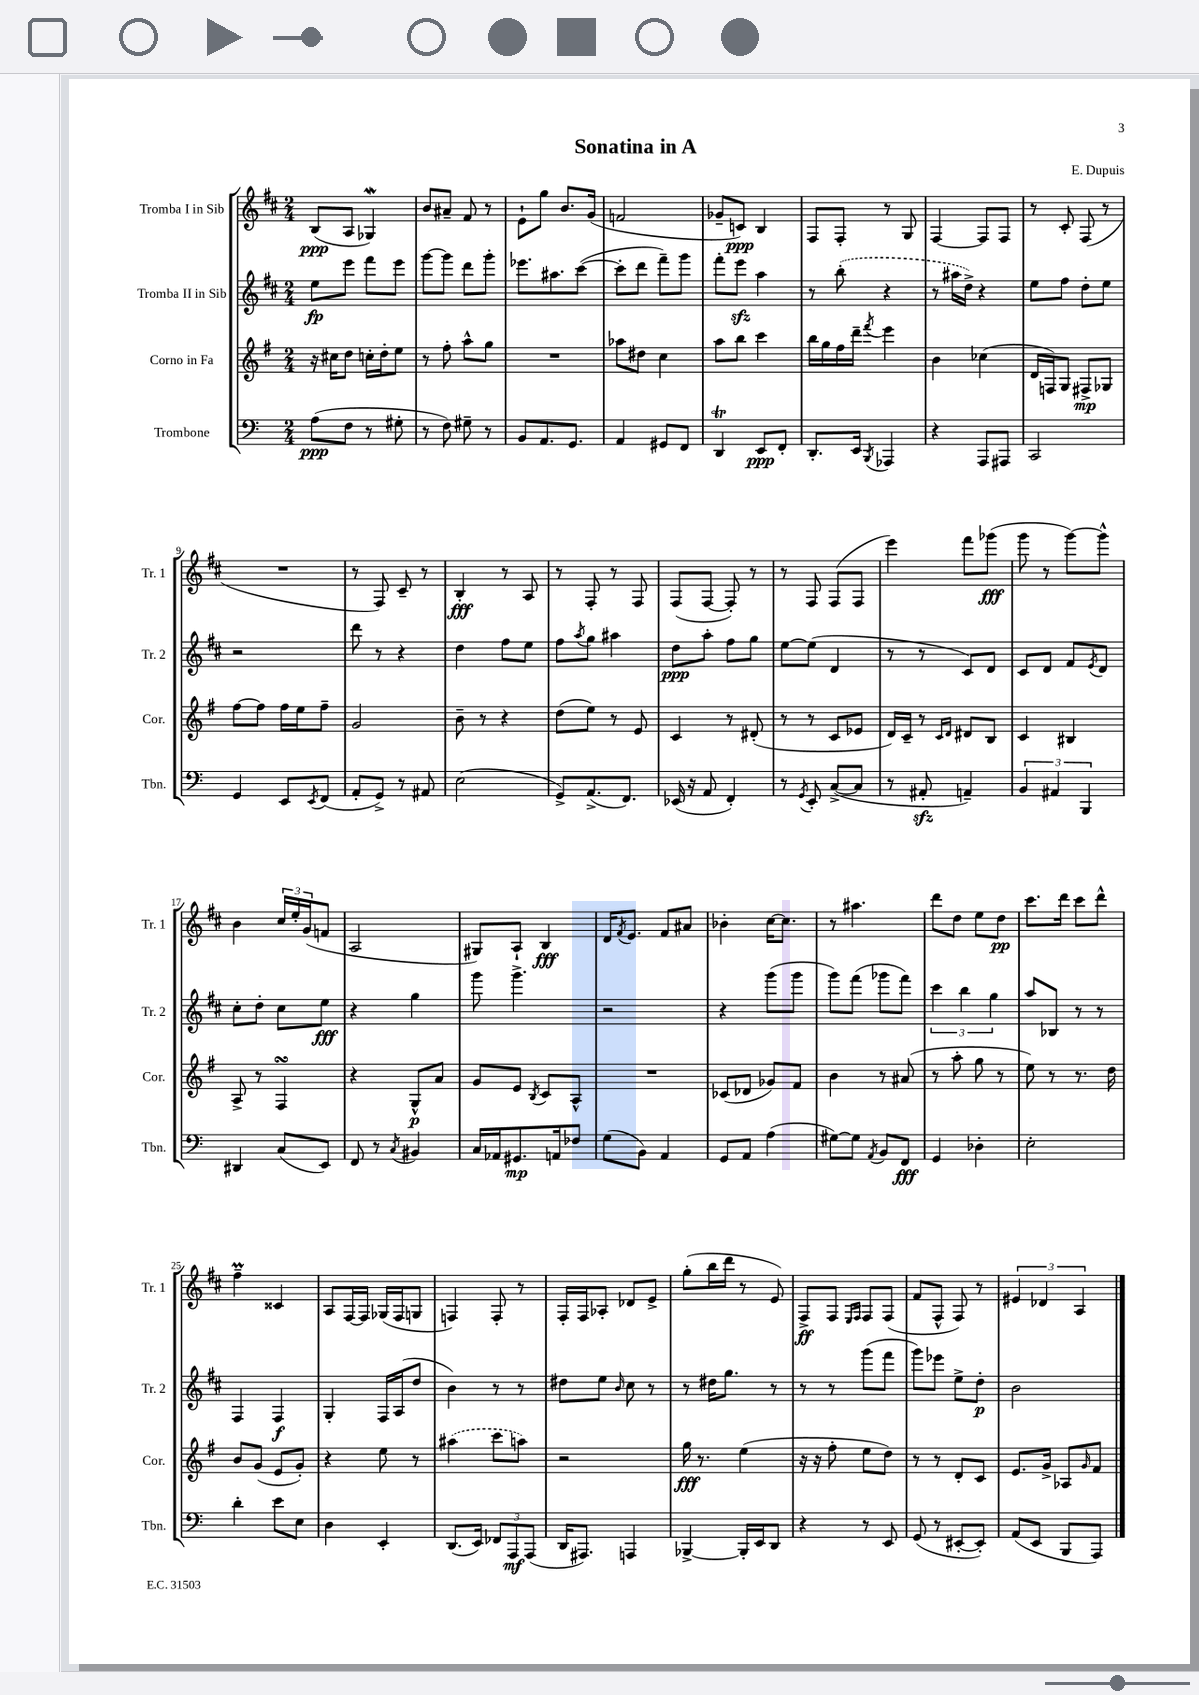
\header { title = "Sonatina in A" composer = "E. Dupuis" }
<<
\new StaffGroup <<
\new Staff = "s0" \with { instrumentName = "Tromba I in Sib" shortInstrumentName = "Tr. 1" } {
    \clef treble \key d \major \numericTimeSignature \time 2/4
    b8\ppp( a8 ges4\mordent) |
    b'8 ais'8-- fis'8 r8 |
    e'8-! g''8 b'8. g'16( |
    f'2 |
    ges'8-- c'8\ppp) b4 |
    fis8 fis8-. r8 g8 |
    fis4~ fis8 fis8 |
    r8 cis'8-. fis8( r8 |
    R2 |
    r8 fis8) cis'8-- r8 |
    b4-.\fff r8 a8 |
    r8 fis8-. r8 fis8 |
    fis8( fis8~ fis8-.) r8 |
    r8 fis8 fis8( fis8 |
    e'''4) fis'''8 ges'''8\fff( |
    g'''8 r8 g'''8~) g'''8-^ |
    b'4 \tuplet 3/2 { cis''16 e''16-. g'16( } f'8 |
    a2 |
    gis8) a8-! b4\fff |
    d'16 \acciaccatura { fis'8 } e'8. fis'8 ais'8 |
    bes'4-. cis''16~ cis''8. |
    r8 ais''4. |
    d'''8 d''8 e''8 d''8\pp |
    cis'''8. d'''16 cis'''8 d'''8-^ |
    fis''4--\prall cisis'4 |
    a8 fis16~ fis16 ges16( fis16 g8 |
    f4) f8-. r8 |
    fis16-. fis16 aes8-. des'8 e'8-> |
    g''8-.( b''16 d'''16 r8 e'8) |
    fis8->\ff fis8 \grace { e16 fis16 } fis8 fis8( |
    fis'8 fis8-^ fis8) r8 |
    \tuplet 3/2 { eis'4 des'4 a4 } \bar "|." |
}
\new Staff = "s1" \with { instrumentName = "Tromba II in Sib" shortInstrumentName = "Tr. 2" } {
    \clef treble \key d \major \numericTimeSignature \time 2/4
    e''8\fp e'''8 fis'''8 e'''8 |
    g'''8~ g'''8 d'''8 g'''8-. |
    ees'''8. ais''8. cis'''8~( |
    cis'''8-. d'''8 fis'''8--) g'''8 |
    fis'''8-. e'''8\sfz a''4 |
    r8 \once \slurDashed b''8-.( r4 |
    r8 ais''16 d''16->) r4 |
    e''8 fis''8 d''8-. e''8 |
    r2 |
    d'''8 r8 r4 |
    d''4 fis''8 e''8 |
    fis''8 \acciaccatura { a''8 } g''8 ais''4 |
    d''8\ppp a''8-. fis''8 g''8 |
    e''8~ e''8( d'4 |
    r8 r8 cis'8) d'8 |
    cis'8 d'8 fis'8 \acciaccatura { e'8 } d'8 |
    cis''8-. d''8-. cis''8 e''8\fff |
    r4 g''4 |
    g'''8 g'''4.-> |
    r2 |
    r4 g'''8( g'''8 |
    g'''8) fis'''8( ges'''8 fis'''8) |
    \tuplet 3/2 { cis'''4 b''4 g''4 } |
    a''8 bes8 r8 r8 |
    fis4 fis4\f |
    g4-. fis16 a16( d''8 |
    b'4) r8 r8 |
    dis''8 e''8 \grace { b'16 } cis''8 r8 |
    r8 dis''16 g''8. r8 |
    r8 r8 g'''8( fis'''8 |
    g'''8) ees'''8 e''8-> d''8-.\p |
    b'2 \bar "|." |
}
\new Staff = "s2" \with { instrumentName = "Corno in Fa" shortInstrumentName = "Cor." } {
    \clef treble \key g \major \numericTimeSignature \time 2/4
    r16 cis''16 d''8 c''16-. d''16-. e''8 |
    r8 fis''8-. a''8-^ g''8 |
    R2 |
    aes''8 dis''8 c''4 |
    a''8 b''8 c'''4 |
    b''16 g''16 fis''16 d'''16-- \acciaccatura { fis'''8 } e'''4 |
    b'4 ces''4( |
    d'16 f16) g8 fis8->\mp ges8 |
    fis''8~ fis''8 fis''16 e''16 fis''8-- |
    g'2 |
    b'8-- r8 r4 |
    d''8( e''8) r8 e'8 |
    c'4 r8 dis'8-.( |
    r8 r8 c'8 ees'8 |
    d'16) c'16-- r8 \grace { c'16 d'16 } dis'8 b8 |
    c'4 bis4 |
    a8-> r8 fis4\turn |
    r4 g8-^\p a'8 |
    g'8 e'8 \acciaccatura { b8 } c'8 a8-^ |
    R2 |
    ces'8( des'8 ges'8) fis'8 |
    b'4 r8 ais'8( |
    r8 a''8-. g''8 r8 |
    e''8) r8 r8. d''16 |
    b'8 g'8( e'8 g'8-.) |
    r4 e''8 r8 |
    \once \slurDashed ais''4( c'''8 a''8) |
    r2 |
    g''16\fff r8. e''4( |
    r16 r16 fis''8-. e''8 d''8) |
    r8 r8 d'8-. c'8 |
    e'8. g'16-> aes8 \grace { g'16 } fis'8 \bar "|." |
}
\new Staff = "s3" \with { instrumentName = "Trombone" shortInstrumentName = "Tbn." } {
    \clef bass \key c \major \numericTimeSignature \time 2/4
    a8\ppp( f8 r8 gis8-. |
    r8 f8) gis8-- r8 |
    b,8 a,8. g,8. |
    a,4 gis,8 f,8 |
    d,4\trill e,8\ppp f,8-. |
    d,8.-. e,16 \acciaccatura { b,,8 } aes,,4 |
    r4 a,,8 ais,,8 |
    c,2 |
    g,4 e,8 \acciaccatura { e,8 } f,8( |
    a,8-. g,8->) r8 ais,8 |
    e2( |
    g,8->) a,8.->( f,8.) |
    ees,16( r16 a,8 f,4-.) |
    r8 \acciaccatura { g,8 } e,8-. c8~->( c8 |
    r8 ais,8-.\sfz a,4--) |
    \tuplet 3/2 { b,4 ais,4 b,,4 } |
    dis,4 c8( e,8) |
    f,8 r8 \acciaccatura { c8 } bis,4 |
    c16 aes,16 gis,8.\mp a,16 fes8 |
    g8( b,8) a,4 |
    g,8 a,8 a4( |
    gis8~) gis8 \acciaccatura { a,8 } b,8 f,8\fff |
    g,4 des4-. |
    e2-. |
    d'4-. e'8 e8 |
    d4 e,4-. |
    d,8.( e,16) \tuplet 3/2 { fes,8 a,,8\mf a,,8( } |
    d,16 ais,,8.) a,,4 |
    bes,,4~-> bes,,16-. e,16 d,8 |
    r4 r8 e,8 |
    g,8( r8 eis,8~-. eis,8-.) |
    a,8( e,8 b,,8 a,,8) \bar "|." |
}
>>
>>
